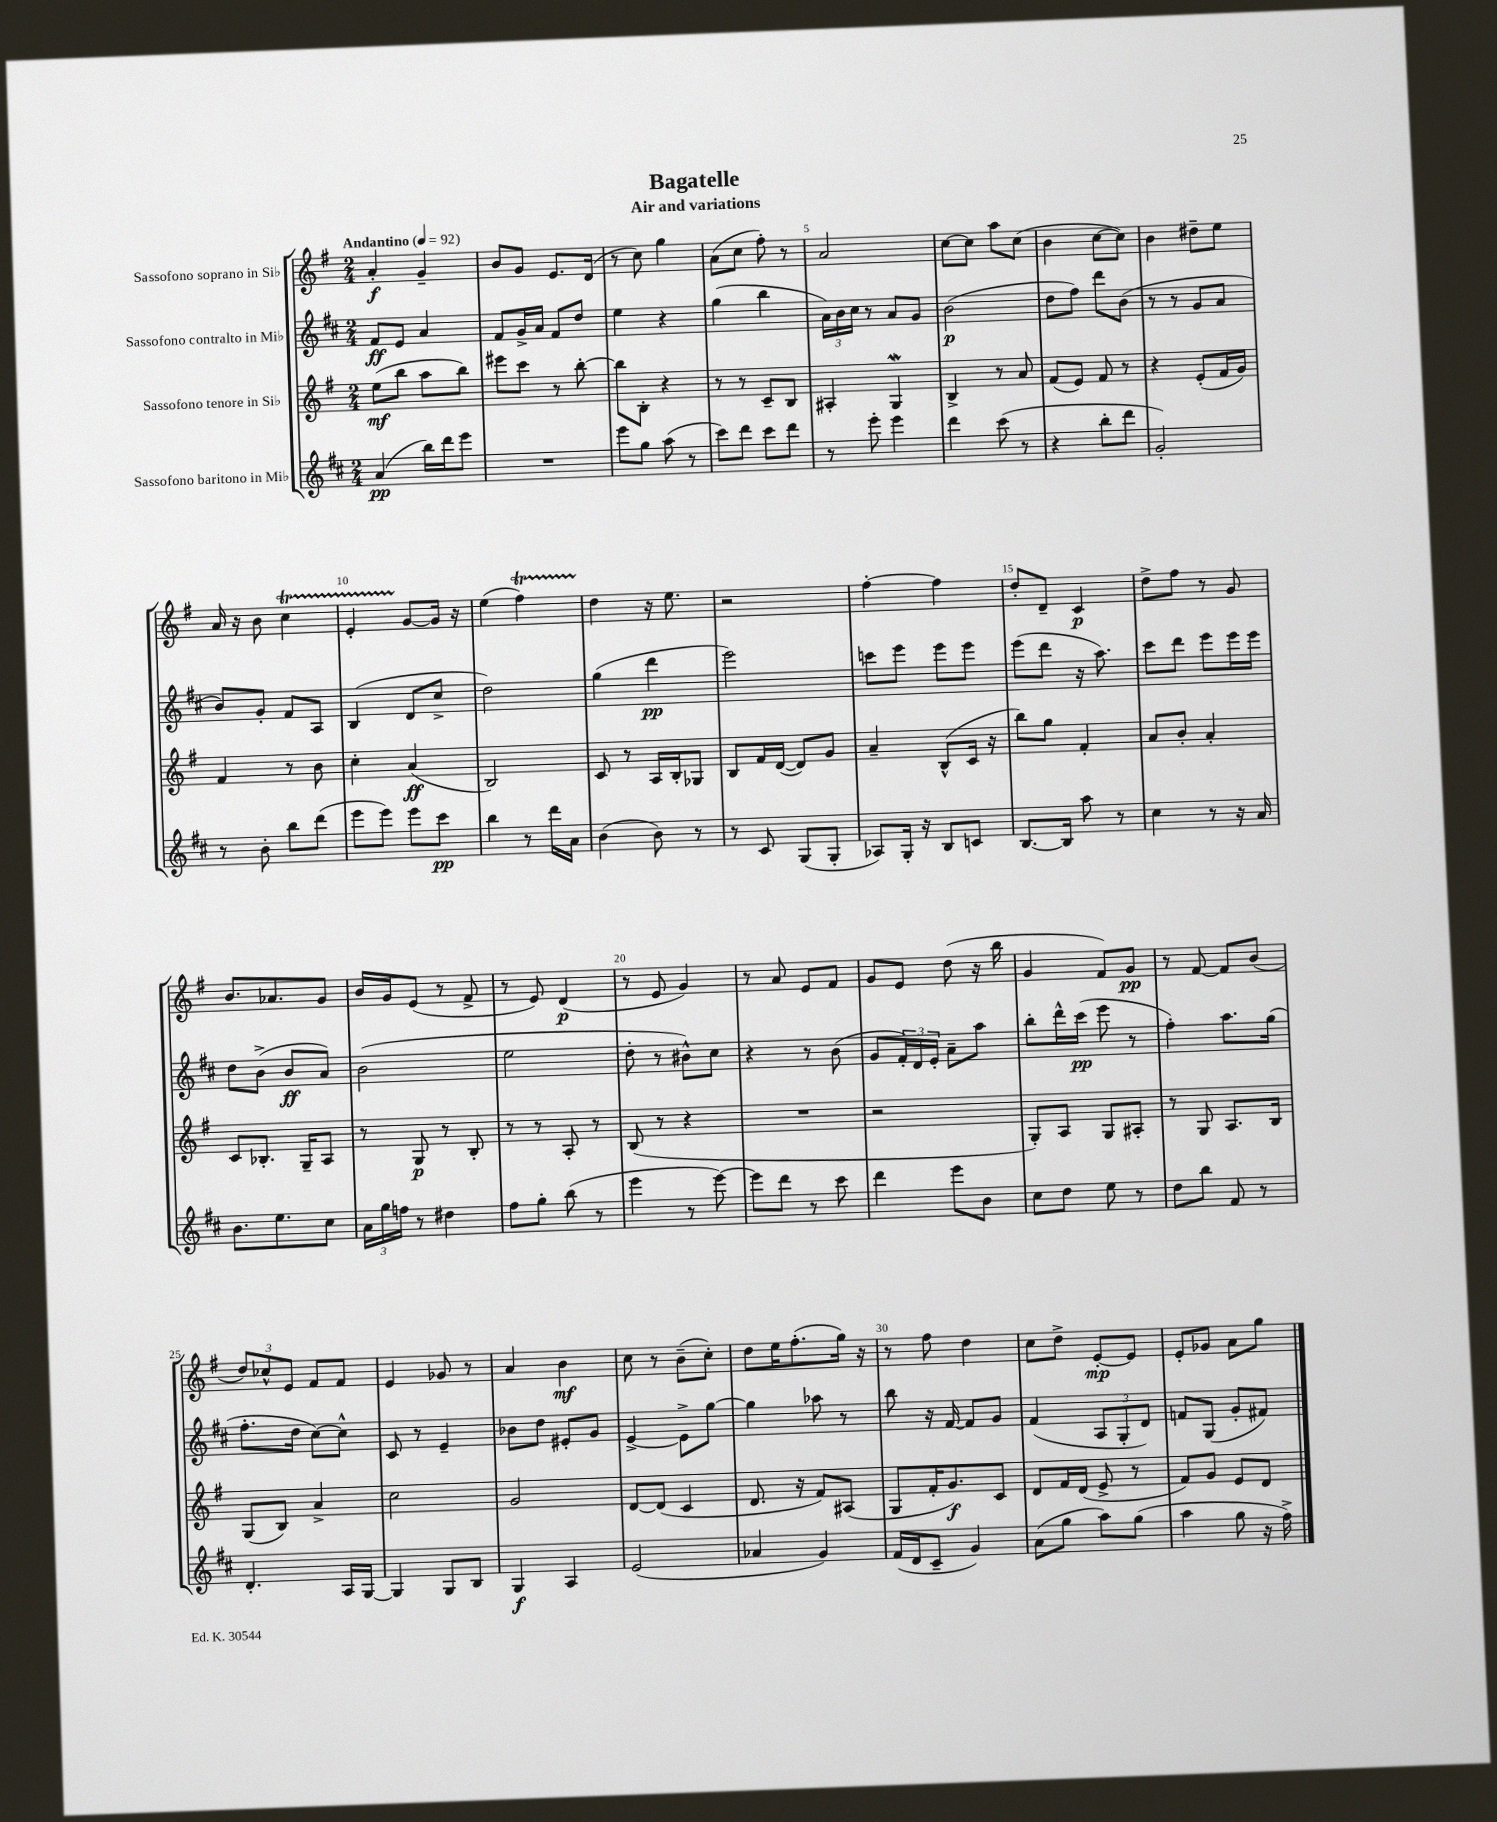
\header { title = "Bagatelle" subtitle = "Air and variations" }
<<
\new StaffGroup <<
\new Staff = "s0" \with { instrumentName = "Sassofono soprano in Sib" } {
    \clef treble \key g \major \numericTimeSignature \time 2/4 \tempo "Andantino" 4 = 92
    a'4-.\f g'4-- |
    b'8 g'8 e'8. d'16( |
    r8 c''8) g''4 |
    a'8( c''8 fis''8-.) r8 |
    a'2 |
    c''8~ c''8 a''8 c''8( |
    b'4 c''8~ c''8) |
    b'4 dis''8-- e''8 |
    a'16 r16 b'8 c''4\startTrillSpan |
    e'4-. g'8~\stopTrillSpan g'16 r16 |
    e''4( fis''4\startTrillSpan) |
    d''4\stopTrillSpan r16 e''8. |
    r2 |
    fis''4~-. fis''4 |
    d''8-. d'8-- c'4\p |
    d''8-> fis''8 r8 g'8 |
    b'8. aes'8. g'8 |
    b'16 g'16 e'8( r8 fis'8-> |
    r8 e'8) d'4\p( |
    r8 e'8 g'4) |
    r8 a'8 e'8 fis'8 |
    g'8 e'8 d''8( r16 b''16 |
    g'4 fis'8) g'8\pp |
    r8 fis'8~ fis'8 b'8( |
    \tuplet 3/2 { d''8) ces''8-^ e'8 } fis'8 fis'8 |
    e'4 ges'8 r8 |
    a'4 b'4\mf |
    c''8 r8 b'8--( c''8-.) |
    d''8 e''16 fis''8.-.( g''16) r16 |
    r8 fis''8 d''4 |
    c''8 d''8-> e'8~-.\mp e'8 |
    e'8-. ges'8 a'8 g''8 \bar "|." |
}
\new Staff = "s1" \with { instrumentName = "Sassofono contralto in Mib" } {
    \clef treble \key d \major \numericTimeSignature \time 2/4
    fis'8\ff e'8 a'4 |
    fis'8 g'16-> a'16 fis'8 d''8 |
    e''4 r4 |
    g''4( b''4 |
    \tuplet 3/2 { a'16) b'16 cis''16 } r8 a'8 g'8 |
    b'2\p( |
    d''8 fis''8) d'''8 b'8( |
    r8 r8 g'8 a'8 |
    b'8) g'8-. fis'8 a8 |
    b4( d'8 cis''8-> |
    d''2) |
    g''4( d'''4\pp |
    e'''2) |
    c'''8 e'''8 e'''8 e'''8 |
    e'''8( d'''8 r16 a''8.) |
    cis'''8 d'''8 e'''8 e'''16 e'''16 |
    d''8 b'8->( b'8\ff a'8) |
    b'2( |
    e''2 |
    d''8-. r8 bis'8-^) cis''8 |
    r4 r8 b'8( |
    g'8 \tuplet 3/2 { fis'16-.) d'16 e'16-. } a'8-- a''8 |
    b''8-. d'''16-^ cis'''16\pp( e'''8 r8 |
    fis''4-.) a''8. g''16( |
    fis''8.-. d''16 cis''8~) cis''8-^ |
    cis'8 r8 e'4-- |
    bes'8 d''8 eis'8-. g'8 |
    e'4~-> e'8-> g''8~ |
    g''4 aes''8 r8 |
    b''8 r16 fis'16~ fis'8 g'8 |
    fis'4( \tuplet 3/2 { a8 g8-. d'8) } |
    f'8 g8( g'8-. fis'8) \bar "|." |
}
\new Staff = "s2" \with { instrumentName = "Sassofono tenore in Sib" } {
    \clef treble \key g \major \numericTimeSignature \time 2/4
    e''8\mf( b''8 a''8 b''8) |
    eis'''8 c'''8 r8 b''8~-. |
    b''8 b8-. r4 |
    r8 r8 c'8-- b8 |
    ais4-. g4\mordent |
    b4-> r8 a'8 |
    fis'8( e'8) fis'8 r8 |
    r4 e'8-.( fis'16 g'16) |
    fis'4 r8 b'8 |
    c''4-. a'4\ff( |
    b2) |
    c'8 r8 a16 b16-. ges8 |
    b8 fis'16 d'16~( d'8) g'8 |
    a'4-- b8-^( c'16 r16 |
    b''8) g''8 fis'4-. |
    a'8 b'8-. a'4-. |
    c'8 bes8.-. g16-- a8 |
    r8 g8\p r8 b8-. |
    r8 r8 a8-. r8 |
    b8( r8 r4 |
    R2 |
    r2 |
    g8-.) a8 g8 ais8-. |
    r8 g8 a8. b16 |
    g8( b8) a'4-> |
    c''2 |
    g'2 |
    d'8~ d'8( c'4 |
    d'8. r16 fis'8) ais8( |
    g8 fis'16-. g'8.\f) c'8 |
    d'8 fis'16 d'16( e'8-> r8 |
    fis'8) g'8 e'8 d'8 \bar "|." |
}
\new Staff = "s3" \with { instrumentName = "Sassofono baritono in Mib" } {
    \clef treble \key d \major \numericTimeSignature \time 2/4
    a'4\pp( b''16) d'''16 e'''8 |
    R2 |
    e'''8 g''8 a''8( r8 |
    cis'''8) d'''8 cis'''8 d'''8 |
    r8 e'''8-. e'''4 |
    d'''4 cis'''8( r8 |
    r4 b''8-. d'''8 |
    g'2-.) |
    r8 b'8-. b''8 d'''8( |
    e'''8 e'''8) e'''8 cis'''8\pp |
    b''4 r8 d'''16 a'16 |
    b'4( b'8) r8 |
    r8 cis'8 g8( g8-. |
    aes8) g16-. r16 b8 c'8 |
    b8.~ b16 a''8 r8 |
    cis''4 r8 r16 a'16 |
    b'8. e''8. cis''8 |
    \tuplet 3/2 { a'16 g''16 f''16 } r8 dis''4 |
    fis''8 g''8-. b''8( r8 |
    e'''4 r8 e'''8~) |
    e'''8 d'''8 r8 cis'''8 |
    d'''4 e'''8 b'8 |
    cis''8 d''8 e''8 r8 |
    d''8 b''8 fis'8 r8 |
    d'4.-. a16 g16~ |
    g4 g8 b8 |
    g4\f a4 |
    e'2( |
    aes'4 g'4) |
    fis'16( d'16 cis'8-- g'4) |
    a'8( g''8 a''8) g''8( |
    a''4 g''8 r16 fis''16->) \bar "|." |
}
>>
>>
\layout { \context { \Score \override BarNumber.break-visibility = ##(#f #t #t) barNumberVisibility = #(every-nth-bar-number-visible 5) } }
